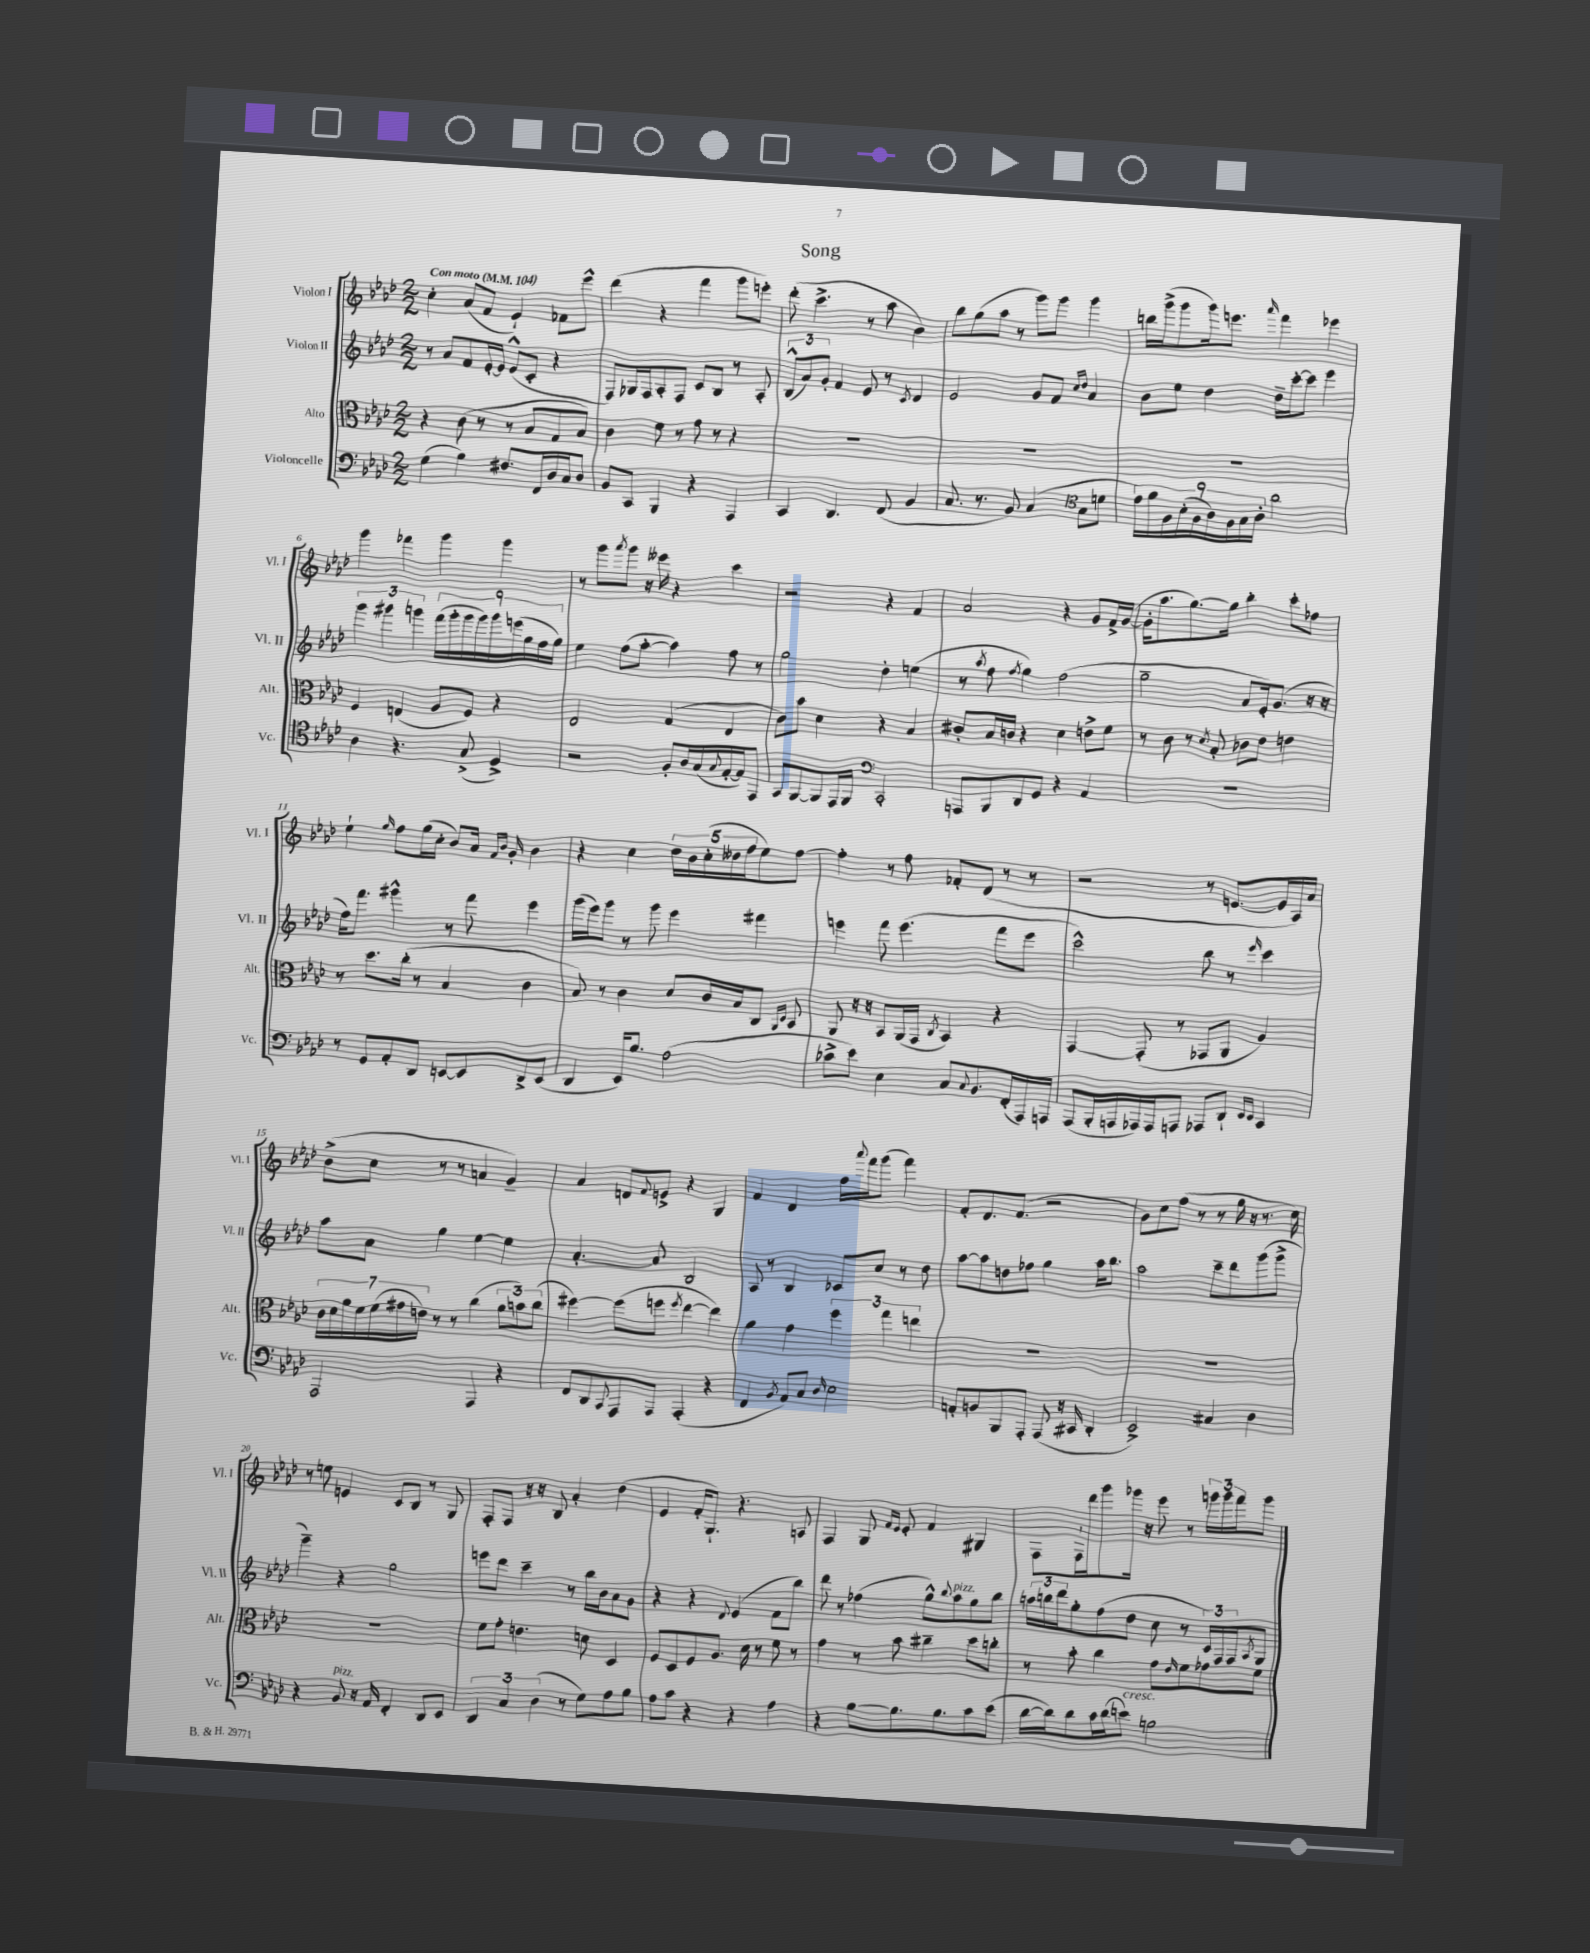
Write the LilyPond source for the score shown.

\header { title = "Song" }
<<
\new StaffGroup <<
\new Staff = "s0" \with { instrumentName = "Violon I" shortInstrumentName = "Vl. I" } {
    \clef treble \key aes \major \numericTimeSignature \time 2/2 \tempo "Con moto" 4 = 104
    c''4-. aes'8( f'8 ees'4-!) fes'8 ees'''8-^ |
    des'''4( r4 f'''4 g'''8 e'''8-.) |
    des'''8-.( c'''4.-> r8 aes''8 bes'4) |
    bes''8 g''8( aes''8 r8 g'''8) g'''8 g'''4 |
    b''16 g'''16->( g'''8 g'''16) e'''8. \grace { aes'''16 } f'''4 ees'''4 |
    g'''4 fes'''4 g'''4 g'''4 |
    r8 g'''8 \acciaccatura { aes'''8 } g'''8 r16 eeses'''16 r4 c'''4 |
    r2 r4 f'4 |
    aes'2 r4 g'8 f'16-> g'16~( |
    g'16-. aes''8. g''8.~) g''16 bes''4-. c'''8-. fes''8 |
    ees''4-! \grace { g''16 } f''8 g''16( c''16-. bes'8) aes'16 \grace { f'16 bes'16 } g'16-. bes'4 |
    r4 c''4 \tuplet 5/4 { des''16 bes'16 c''16-.( deses''16 f''16 } ees''8) f''8~ |
    f''4-. r8 f''8 fes'8-. des'8( r8 r8 |
    r2 r8 e'8.~ e'16 aes16) aes'16 |
    bes'8->( c''8 r8 r8 a'4 g'4--) |
    aes'4 d'8 \appoggiatura { f'8 } e'8-> r4 g4 |
    f'4 des'4 f''16 \appoggiatura { aes'''8 } f'''16 g'''8( f'''4) |
    f'8-. des'8. f'8.( r2 |
    g'8) c''8 f''8( r8 r8 g''16 r16 r8. c''16) |
    r8 e''8 e'4 c'8 bes8 r8 g8 |
    f8-. f8 r16 r16 bes8 aes'4-. des''4( |
    ees'4 f'16-. g8.-!) r4. a8 |
    f4 g8 \grace { f'16 ees'16 } ees'8-. f'4 gis4 |
    f8 f16-! des'''16 g'''8 ges'''16 r16 ees'''8 r8 \tuplet 3/2 { g'''16 g'''16 f'''16 } g'''8 \bar "|." |
}
\new Staff = "s1" \with { instrumentName = "Violon II" shortInstrumentName = "Vl. II" } {
    \clef treble \key aes \major \numericTimeSignature \time 2/2
    r8 aes'8 f'8 ees'16~-. ees'16 ees'8-^( c'8-. r4 |
    f8) ges16 f16 aes8-. f8 c'8 bes8 r8 aes8-. |
    \tuplet 3/2 { bes8-^( aes'8) g'8-. } f'4 ees'8 r8 \acciaccatura { c'8 } des'4 |
    ees'2 g'8 f'8 \grace { c''16 des''16 } aes'4 |
    bes'8 ees''8 des''4 des''16-- c'''16~-. c'''8 ees'''4 |
    \tuplet 3/2 { g'''4 gis'''4 g'''4 } \tuplet 9/8 { f'''16( g'''16-. g'''16 g'''16) g'''16 e'''16( g''16 f''16 g''16) } |
    ees''4 f''8( aes''8~-. aes''4) f''8 r8 |
    g''2 des''4-. e''4( |
    r8 \acciaccatura { aes''8 } f''8 \acciaccatura { f''8 } g''4) f''2( |
    g''2-- aes'8 ees'16-.) g'8.( r16 r16 |
    f''16) f'''8. gis'''4-^ r8 f'''8 ees'''4 |
    g'''16( ees'''16) g'''8 r8 g'''8 ees'''4 fis'''4 |
    e'''4 f'''8 e'''4.( f'''8 e'''8 |
    c'''2-^) bes''8 r8 \grace { ees'''16 } c'''4 |
    aes''8 aes'8 g''4 ees''4~ ees''4 |
    aes'4.~-. aes'8 bes2 |
    aes8 r8 bes4 ces'8 c''8 r8 des''8 |
    aes''8~ aes''8 d''8 fes''8 g''4 aes''16 bes''8. |
    aes''2 c'''8-- des'''8 g'''8( g'''8-> |
    g'''4--) r4 g''2 |
    e'''8 des'''8 c'''4-- r8 bes''16 bes'16 aes'8 g'8 |
    r4 r4 \appoggiatura { des'8 } ees'4( f'8 bes''8) |
    des'''8 r8 fes''4( g''8-^) \appoggiatura { bes''8 } aes''8^\markup { \italic "pizz." } g''8 bes''8 |
    \tuplet 3/2 { a''16 b''16 des'''16 } g''8-. f''8( des''8 c''8 r8 \tuplet 3/2 { c'16) f16 f16 } \acciaccatura { aes8 } g8 \bar "|." |
}
\new Staff = "s2" \with { instrumentName = "Alto" shortInstrumentName = "Alt." } {
    \clef alto \key aes \major \numericTimeSignature \time 2/2
    r4 c'8( r8 r8 bes8 g8 bes8) |
    c'4 f'8 r8 g'8 r8 r4 |
    R1 |
    R1 |
    R1 |
    f4 e4( aes8 f8) r4 |
    ees2 g4( ees4 |
    c'8) bes'8 des'4 r4 bes4 |
    cis'8-. bes16 c'16 r4 des'4 e'8-> f'8 |
    r8 c'8 r8 \acciaccatura { des'8 } bes8-. ces'8 ees'8 e'4 |
    r8 des''8. c''16-.( r8 bes4 c'4 |
    bes8) r8 c'4 des'8 c'16 bes16 c8 \grace { aes,16 des16 } bes,8 |
    aes,8 r16 r16 bes,8 aes,16( g,16 \acciaccatura { c8 } bes,4) r4 |
    g,4~ g,8-.( r8 ges,8 aes,8 aes4) |
    \tuplet 7/4 { c'16 des'16 aes'16 f'16 f'16( gis'16 e'16) } r8 r8 c''4( \tuplet 3/2 { aes'8 b'8) c''8( } |
    fis''4~) fis''8( f''8 \acciaccatura { f''8 } ees''4~ ees''4) |
    aes'4 g'4 \tuplet 3/2 { f''4 g''4 e''4 } |
    R1 |
    R1 |
    R1 |
    f'8 g'8-. e'4. d'8 des4 |
    f8 des8 f8 aes8. des'16 r8 f'8 r8 |
    g'4 r8 bes'8 cis''4-- des''8 c''8-. |
    r8 bes'8-. c''4 g'8 \grace { ees'16 } f'8 ges'8 f'8 \bar "|." |
}
\new Staff = "s3" \with { instrumentName = "Violoncelle" shortInstrumentName = "Vc." } {
    \clef bass \key aes \major \numericTimeSignature \time 2/2
    g4( bes4) fis8. f,16 des16 c16 des8 |
    bes,8 c,8 bes,,4 r4 aes,,4 |
    c,4 des,4. f,8( bes,4 |
    c8. r8. bes,8) c4( \clef tenor g8 d'8 |
    \tuplet 9/8 { ees'16) f'16 f16 bes16-.( f16 aes16) f16 g16 aes16-. } aes'2 |
    aes4 r4. g8->( des4->) |
    r2 f8-. aes16 g16( \appoggiatura { g8 } ees16~-. ees16) ees,8 |
    g,8 f,8~ f,8 ees,16 f,16 \clef bass c,2-. |
    a,,8 bes,,8 des,8 g,8 r4 aes,4 |
    R1 |
    r8 g,8 aes,8-. des,8 e,8~ e,8 des,8-> e,8( |
    des,4 ees,16) bes8. aes2( |
    ces'8-> ees'8) ees4 c8 \appoggiatura { c8 } bes,8. f,16-.( aes,,16) a,,16 |
    aes,,8( bes,,16-. a,,16 aes,,16) aes,,16 a,,8 aes,,8 des,8-! \grace { ees,16 ees,16 } c,4 |
    aes,,2 aes,,4 r4 |
    f,8 des,8 \appoggiatura { c,8 } aes,,8 aes,,8 aes,,4-.( r4 |
    f,4 \acciaccatura { bes,8 } aes,8) c8 \grace { des16 } ees2 |
    a,8-. b,8 bes,,8 aes,,8-. aes,,8( r16 cis,16 des,4-. |
    ees,2->) cis4 des4 |
    r4 bes,8^\markup { \italic "pizz." } r16 aes,16 f,4-. des,8 ees,8 |
    \tuplet 3/2 { des,4 c4 des4( } r8 g8) aes8 bes8 |
    aes8 c'8 r4 r4 aes4 |
    r4 bes8~ bes8. bes8. c'8 ees'8( |
    des'16~ des'16) des'8 c'16 des'16( e'8^\markup { \italic "cresc." }) b2 \bar "|." |
}
>>
>>
